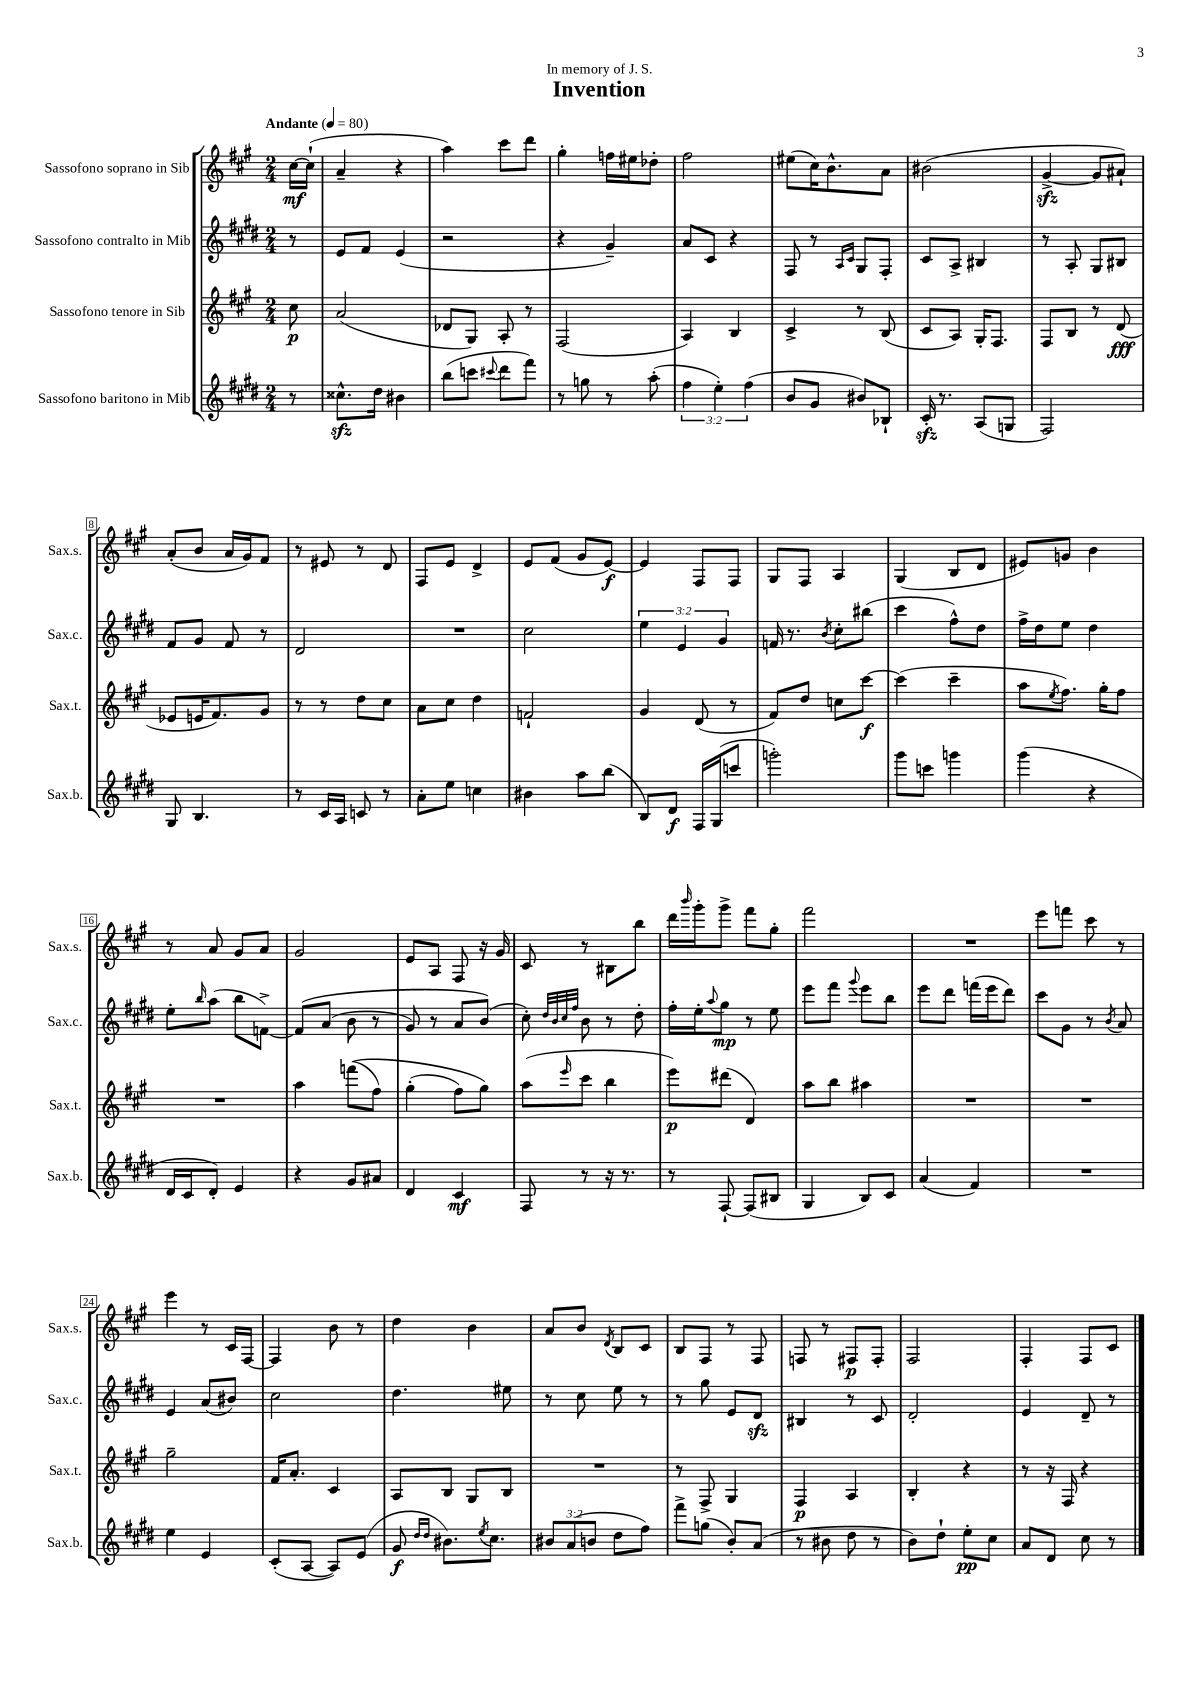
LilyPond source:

\header { title = "Invention" dedication = "In memory of J. S." }
<<
\new StaffGroup <<
\new Staff = "s0" \with { instrumentName = "Sassofono soprano in Sib" shortInstrumentName = "Sax.s." } {
    \clef treble \key a \major \numericTimeSignature \time 2/4 \partial 8 \tempo "Andante" 4 = 80
    cis''16~\mf cis''16-!( |
    a'4-- r4 |
    a''4) cis'''8 d'''8 |
    gis''4-. f''16 eis''16 des''8-. |
    fis''2 |
    eis''8( cis''16) b'8.-^ a'8 |
    bis'2( |
    gis'4~->\sfz gis'8 ais'8-!) |
    a'8-.( b'8 a'16 gis'16) fis'8 |
    r8 eis'8 r8 d'8 |
    fis8 e'8 d'4-> |
    e'8 fis'8( gis'8 e'8~\f) |
    e'4 fis8 fis8 |
    gis8 fis8 a4 |
    gis4( b8 d'8 |
    eis'8) g'8 b'4 |
    r8 a'8 gis'8 a'8 |
    gis'2 |
    e'8 a8 fis8 r16 gis'16 |
    cis'8 r8 bis8 b''8 |
    d'''16 \grace { b'''16 } gis'''16-. gis'''8-> fis'''8 gis''8-. |
    fis'''2 |
    R2 |
    e'''8 f'''8 cis'''8 r8 |
    e'''4 r8 cis'16 fis16~ |
    fis4 b'8 r8 |
    d''4 b'4 |
    a'8 b'8 \acciaccatura { d'8 } b8 cis'8 |
    b8 fis8 r8 fis8 |
    f8 r8 fis8\p fis8-. |
    fis2 |
    fis4-. fis8 cis'8 \bar "|." |
}
\new Staff = "s1" \with { instrumentName = "Sassofono contralto in Mib" shortInstrumentName = "Sax.c." } {
    \clef treble \key e \major \numericTimeSignature \time 2/4 \override Staff.TupletNumber.text = #tuplet-number::calc-fraction-text \partial 8
    r8 |
    e'8 fis'8 e'4( |
    r2 |
    r4 gis'4--) |
    a'8 cis'8 r4 |
    fis8 r8 \grace { a16 cis'16 } gis8 fis8-. |
    cis'8 a8-> bis4 |
    r8 a8-. gis8 bis8 |
    fis'8 gis'8 fis'8 r8 |
    dis'2 |
    R2 |
    cis''2 |
    \tuplet 3/2 { e''4 e'4 gis'4 } |
    f'16 r8. \acciaccatura { b'8 } cis''8-. bis''8( |
    cis'''4 fis''8-^) dis''8 |
    fis''16-> dis''16 e''8 dis''4 |
    e''8-. \grace { b''16 } a''8( b''8 f'8~->) |
    f'8\( a'8( b'8 r8 |
    gis'8) r8 a'8 b'8(\) |
    cis''8-.) \grace { dis''32 b'32 cis''32 fis''32 } b'8 r8 dis''8-. |
    fis''16-. e''16-. \appoggiatura { a''8 } gis''8\mp r8 e''8 |
    e'''8 fis'''8 \appoggiatura { gis'''8 } e'''8 b''8 |
    e'''8 dis'''8 f'''16( e'''16 dis'''8) |
    cis'''8 gis'8 r8 \acciaccatura { b'8 } a'8 |
    e'4 a'8( bis'8) |
    cis''2 |
    dis''4. eis''8 |
    r8 cis''8 e''8 r8 |
    r8 gis''8 e'8 dis'8\sfz |
    bis4 r8 cis'8 |
    dis'2-. |
    e'4 dis'8-- r8 \bar "|." |
}
\new Staff = "s2" \with { instrumentName = "Sassofono tenore in Sib" shortInstrumentName = "Sax.t." } {
    \clef treble \key a \major \numericTimeSignature \time 2/4 \partial 8
    cis''8\p |
    a'2( |
    des'8 gis8) a8-. r8 |
    fis2( |
    a4) b4 |
    cis'4-> r8 b8( |
    cis'8 a8) gis16-. fis8. |
    fis8 b8 r8 d'8\fff( |
    ees'8 e'16 fis'8.) gis'8 |
    r8 r8 d''8 cis''8 |
    a'8 cis''8 d''4 |
    f'2-! |
    gis'4 d'8( r8 |
    fis'8) d''8 c''8 cis'''8~\f |
    cis'''4( cis'''4-- |
    a''8 \acciaccatura { e''8 } fis''8.) gis''16-. fis''8 |
    R2 |
    a''4 f'''8(\( fis''8) |
    gis''4-.( fis''8) gis''8\) |
    a''8( \grace { e'''16 } cis'''8 b''4 |
    e'''8\p) dis'''8( d'4) |
    a''8 b''8 ais''4 |
    R2 |
    R2 |
    gis''2-- |
    fis'16 a'8.-. cis'4 |
    a8 b8 gis8 b8 |
    R2 |
    r8 fis8-> gis4 |
    fis4\p a4 |
    b4-. r4 |
    r8 r16 fis16 r4 \bar "|." |
}
\new Staff = "s3" \with { instrumentName = "Sassofono baritono in Mib" shortInstrumentName = "Sax.b." } {
    \clef treble \key e \major \numericTimeSignature \time 2/4 \override Staff.TupletNumber.text = #tuplet-number::calc-fraction-text \partial 8
    r8 |
    cisis''8.-^\sfz dis''16 bis'4 |
    b''8( c'''8 \appoggiatura { cis'''8 } dis'''8 fis'''8) |
    r8 g''8 r8 a''8-.( |
    \tuplet 3/2 { fis''4 e''4-.) fis''4( } |
    b'8 gis'8 bis'8) bes8-! |
    cis'16-.\sfz r8. a8( g8 |
    fis2) |
    gis8 b4. |
    r8 cis'16 a16 c'8 r8 |
    a'8-. e''8 c''4 |
    bis'4 a''8 b''8( |
    b8) dis'8\f fis16 gis16( c'''8 |
    g'''2-.) |
    gis'''8 c'''8 g'''4 |
    gis'''4( r4 |
    dis'16 cis'16 dis'8-.) e'4 |
    r4 gis'8 ais'8 |
    dis'4 cis'4\mf |
    fis8 r8 r16 r8. |
    r8 fis8~-! fis8( bis8 |
    gis4 b8) cis'8 |
    a'4( fis'4) |
    R2 |
    e''4 e'4 |
    cis'8-.( a8~ a8) e'8( |
    gis'8\f \grace { dis''16 dis''16 } bis'8.) \acciaccatura { e''8 } cis''8. |
    \tuplet 3/2 { bis'8 a'8( b'8 } dis''8 fis''8) |
    fis'''8-> g''8( b'8-.) a'8( |
    r8 bis'8 dis''8 r8 |
    b'8) dis''8-! e''8-.\pp cis''8 |
    a'8 dis'8 cis''8 r8 \bar "|." |
}
>>
>>
\layout { \context { \Score \override BarNumber.stencil = #(make-stencil-boxer 0.1 0.3 ly:text-interface::print) } }
